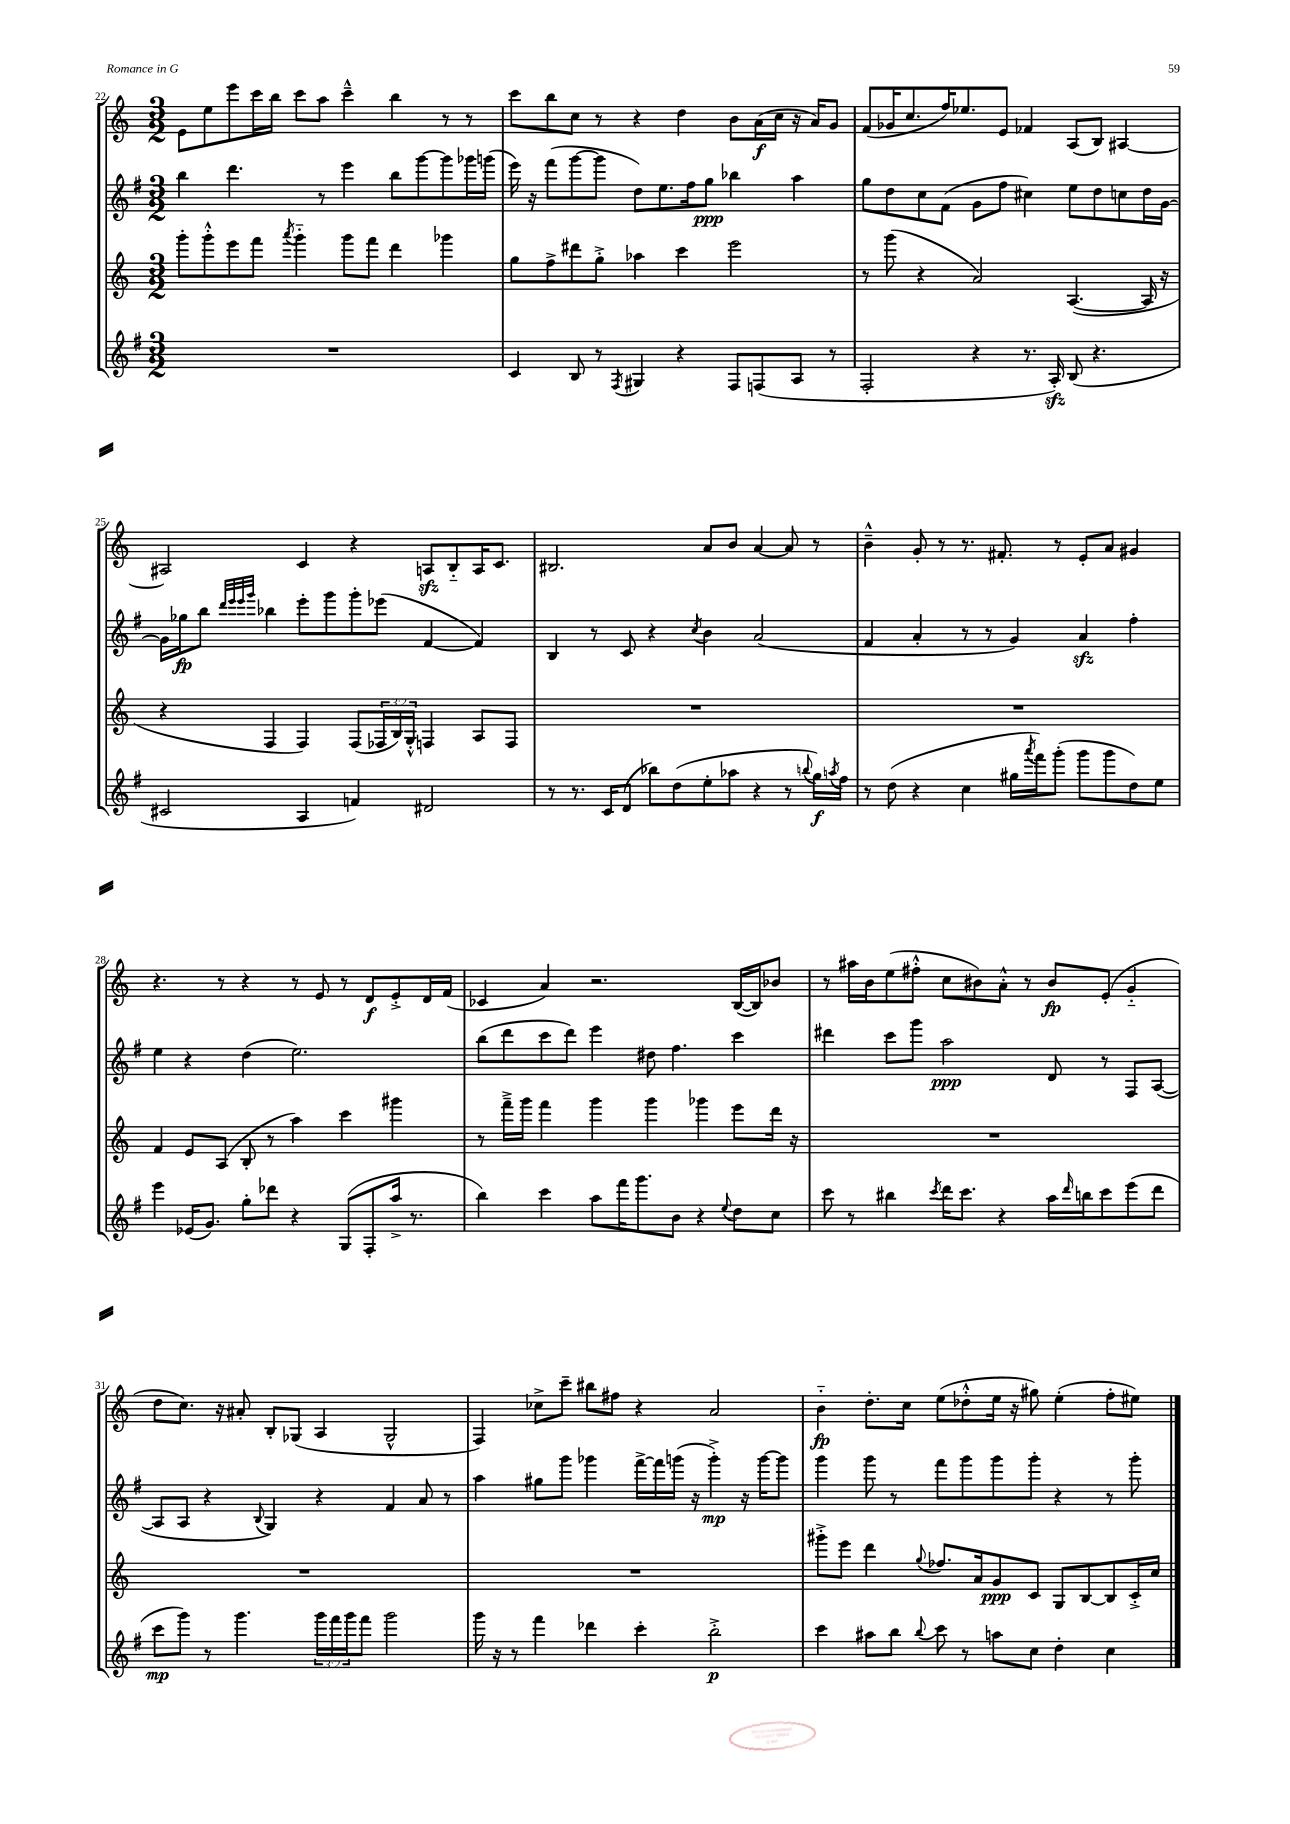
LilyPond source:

<<
\new StaffGroup <<
\new Staff = "s0" {
    \clef treble \key c \major \numericTimeSignature \time 3/2
    e'8 e''8 e'''8 c'''16 b''16 c'''8 a''8 c'''4---^ b''4 r8 r8 |
    c'''8 b''8 c''8 r8 r4 d''4 b'8 a'16\f( c''16 r16 a'16) g'8 |
    f'8( ges'16 c''8. f''16) ees''8. e'8 fes'4 a8( b8) ais4~ |
    ais2 c'4 r4 a8\sfz b8-_ a16 c'8. |
    bis2. a'8 b'8 a'4~ a'8 r8 |
    b'4---^ g'8-. r8 r8. fis'8.-. r8 e'8-. a'8 gis'4 |
    r4. r8 r4 r8 e'8 r8 d'8\f e'8-.-> d'16 f'16( |
    ces'4 a'4) r2. b16~( b16) bes'8 |
    r8 ais''16 b'16 e''8( fis''8-.-^ c''8 bis'8) a'8-.-^ r8 bis'8\fp e'8-.( g'4-_ |
    d''8 c''8.) r16 ais'8-. b8-. ges8( a4 ges2-^ |
    f4) ces''8-> c'''8-- bis''8 fis''8 r4 a'2 |
    b'4-_\fp d''8.-. c''16 e''8( des''8-.-^ e''16 r16 gis''8) e''4-.( f''8-. eis''8) \bar "|." |
}
\new Staff = "s1" {
    \clef treble \key g \major \numericTimeSignature \time 3/2
    b''4 d'''4. r8 e'''4 b''8 g'''8~ g'''8 ges'''16 g'''16( |
    e'''16) r16 fis'''8( g'''8~ g'''8 d''8) e''8. fis''16 g''8\ppp bes''4 a''4 |
    g''8 d''8 c''8 fis'8( g'8 fis''8 cis''4) e''8 d''8 c''8 d''16 g'16~ |
    g'16 ges''16\fp b''8 \grace { d'''32 e'''32 e'''32 g'''32 } bes''4 e'''8-. g'''8 g'''8-. ees'''8( fis'4~ fis'4) |
    b4 r8 c'8 r4 \acciaccatura { c''8 } b'4 a'2( |
    fis'4 a'4-. r8 r8 g'4) a'4\sfz fis''4-. |
    e''4 r4 d''4( e''2.) |
    b''8( d'''8 c'''8 d'''8) e'''4 dis''8 fis''4. c'''4 |
    dis'''4 c'''8 g'''8 a''2\ppp d'8 r8 fis8 a8~( |
    a8 a8 r4 \appoggiatura { b8 } g4) r4 fis'4 a'8 r8 |
    a''4 gis''8 g'''8 ges'''4 fis'''16~-> fis'''16 g'''16( r16 g'''4-.->\mp) r16 g'''16~ g'''8 |
    g'''4 g'''8 r8 fis'''8 g'''8 g'''8 g'''8-. r4 r8 g'''8-. \bar "|." |
}
\new Staff = "s2" {
    \clef treble \key c \major \numericTimeSignature \time 3/2 \override Staff.TupletNumber.text = #tuplet-number::calc-fraction-text
    g'''8-. g'''8-.-^ e'''8 f'''8 \acciaccatura { a'''8 } g'''4-_ g'''8 f'''8 d'''4 ges'''4 |
    g''8 f''8-> dis'''8 g''8-.-> aes''4 c'''4 e'''2 |
    r8 g'''8( r4 a'2) a4.~( a16 r16 |
    r4 f4 f4) f8( \tuplet 3/2 { fes16 b16) g16-.-^ } f4 a8 f8 |
    R1. |
    R1. |
    f'4 e'8 a8( b8-. r8 a''4) c'''4 gis'''4 |
    r8 f'''16---> g'''16 f'''4 g'''4 g'''4 ges'''4 e'''8 d'''16 r16 |
    R1. |
    R1. |
    R1. |
    gis'''8-.-> e'''8 d'''4 \appoggiatura { g''8 } fes''8. a'16 g'8\ppp c'8 g8 b8~ b8 c'16-.-> c''16 \bar "|." |
}
\new Staff = "s3" {
    \clef treble \key g \major \numericTimeSignature \time 3/2 \override Staff.TupletNumber.text = #tuplet-number::calc-fraction-text
    R1. |
    c'4 b8 r8 \acciaccatura { fis8 } gis4 r4 fis8 f8( a8 r8 |
    fis2-. r4 r8. a16-.\sfz) b8( r4. |
    cis'2 a4 f'4) dis'2 |
    r8 r8. c'16 d'8( bes''8) d''8( e''8-. aes''8 r4 r8 \appoggiatura { b''8 } g''16\f) \acciaccatura { a''8 } fis''16 |
    r8 d''8( r4 c''4 gis''16 \acciaccatura { a'''8 } fis'''16) g'''8-.( g'''8 g'''8 d''8) e''8 |
    e'''4 ees'16( g'8.) g''8-. des'''8 r4 g8( fis8-. a''16-> r8. |
    b''4) c'''4 a''8 fis'''16 g'''8. b'8 r4 \appoggiatura { e''8 } d''8 c''8 |
    c'''8 r8 bis''4 \acciaccatura { c'''8 } d'''16 c'''8. r4 a''16 \grace { d'''16 } b''16 c'''8 e'''8( d'''8 |
    c'''8\mp g'''8) r8 g'''4. \tuplet 3/2 { g'''16 fis'''16 g'''16 } fis'''8 g'''2 |
    g'''16 r16 r8 fis'''4 des'''4 c'''4-. b''2-.->\p |
    c'''4 ais''8 b''8 \appoggiatura { b''8 } c'''8 r8 a''8 c''8 d''4-. c''4 \bar "|." |
}
>>
>>
\layout { \context { \Score currentBarNumber = #22 } }
